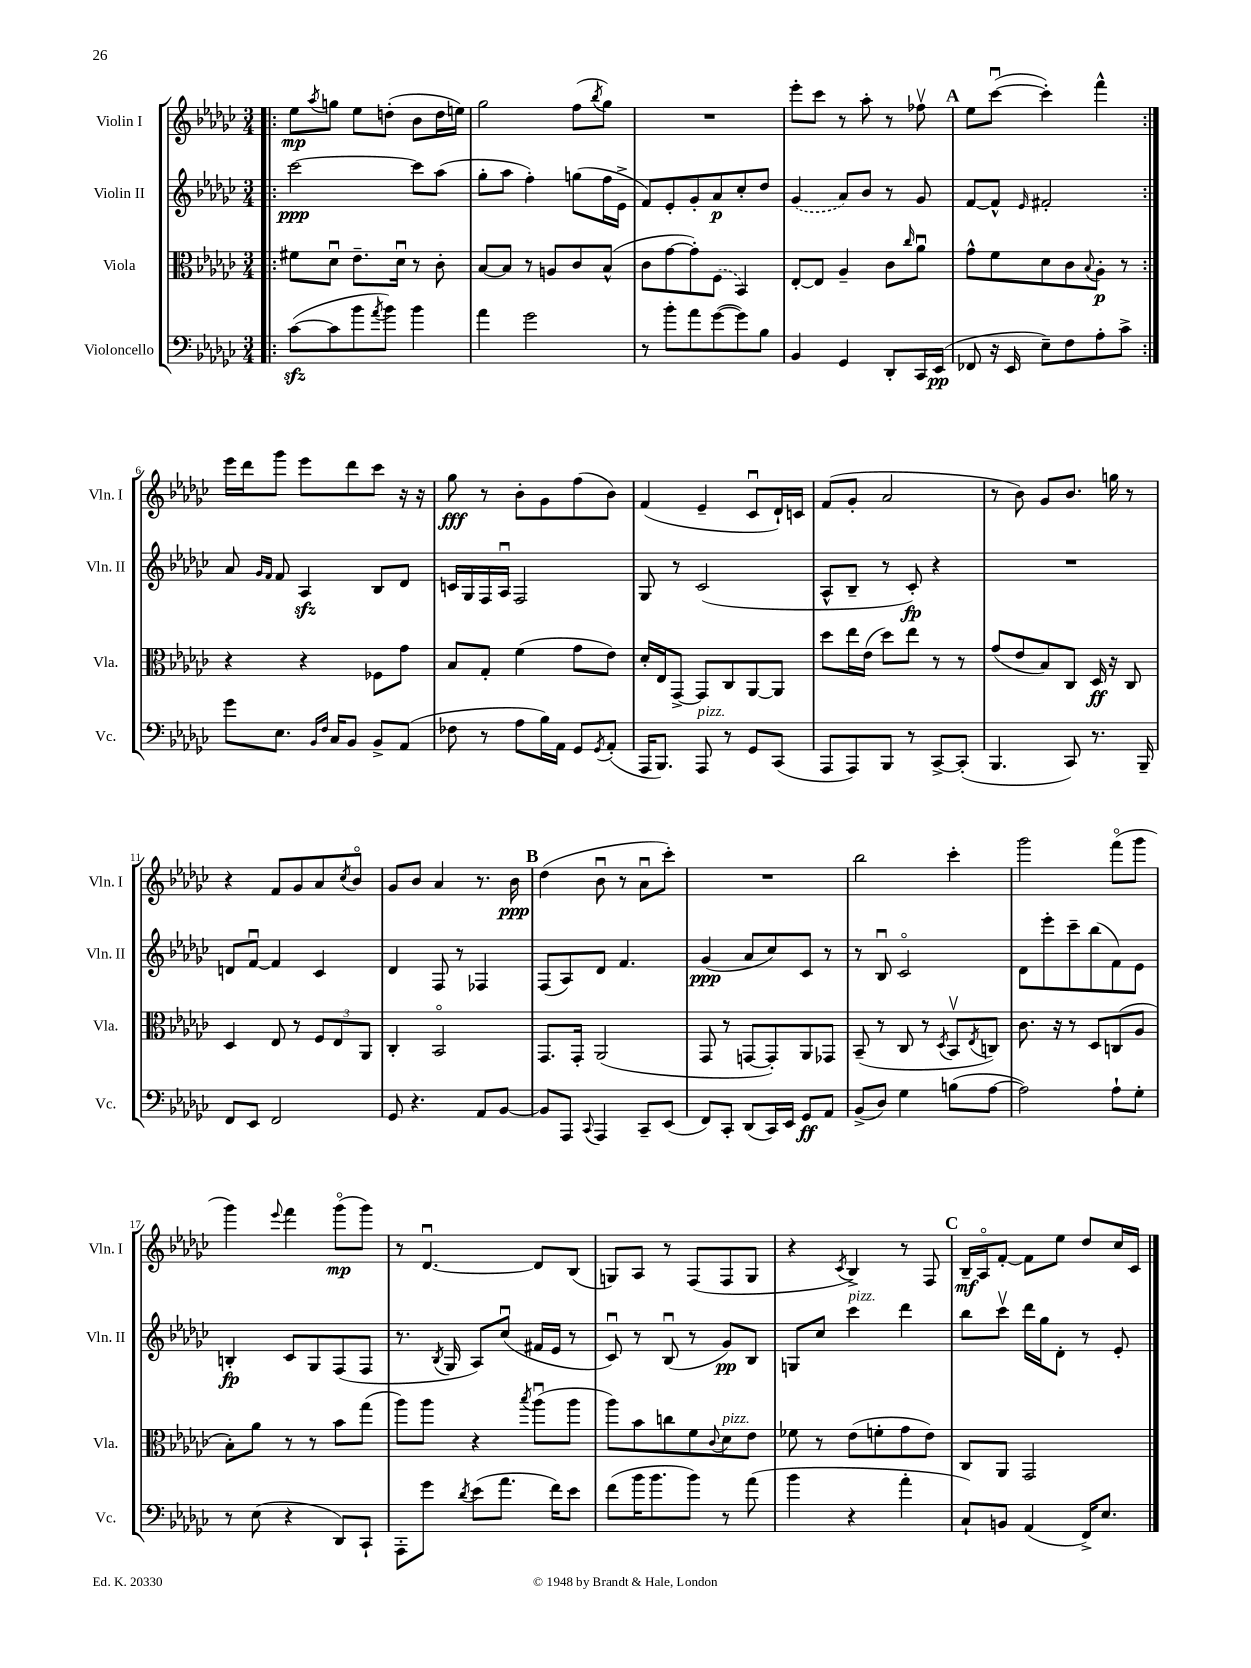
<<
\new StaffGroup <<
\new Staff = "s0" \with { instrumentName = "Violin I" shortInstrumentName = "Vln. I" } {
    \clef treble \key ges \major \numericTimeSignature \time 3/4
    \repeat volta 2 { \bar ".|:" ees''8\mp \acciaccatura { aes''8 } g''8 ees''8 d''8-.( bes'8 d''16 e''16) |
    ges''2 f''8( \acciaccatura { bes''8 } ges''8) |
    R2. |
    ees'''8-. ces'''8 r8 aes''8-. r8 fes''8\upbow |
    \mark \markup { \bold "A" } ees''8 ces'''8~\downbow( ces'''4-.) f'''4-^ | }
    ees'''16 des'''16 ges'''8 ees'''8 des'''8 ces'''8 r16 r16 |
    ges''8\fff r8 bes'8-. ges'8 f''8( bes'8) |
    f'4( ees'4-- ces'8\downbow des'16-!) c'16 |
    f'8( ges'8-. aes'2 |
    r8 bes'8) ges'8 bes'8. g''16 r8 |
    r4 f'8 ges'8 aes'8 \acciaccatura { ces''8 } bes'8\flageolet |
    ges'8 bes'8 aes'4 r8. bes'16\ppp |
    \mark \markup { \bold "B" } des''4( bes'8\downbow r8 aes'8\downbow ces'''8-.) |
    R2. |
    bes''2 ces'''4-. |
    ges'''2 f'''8\flageolet( ges'''8 |
    ges'''4) \appoggiatura { ees'''8 } f'''4 ges'''8\flageolet\mp( ges'''8) |
    r8 des'4.~\downbow des'8 bes8( |
    g8) aes8 r8 f8( f8 g8 |
    r4 \acciaccatura { ces'8 } bes4->) r8 f8 |
    \mark \markup { \bold "C" } bes16--\mf aes16\flageolet f'8~-. f'8 ees''8 des''8 ces''16 ces'16 \bar "|." |
}
\new Staff = "s1" \with { instrumentName = "Violin II" shortInstrumentName = "Vln. II" } {
    \clef treble \key ges \major \numericTimeSignature \time 3/4
    \repeat volta 2 { \bar ".|:" ces'''2~\ppp ces'''8 aes''8( |
    ges''8-. aes''8 f''4-.) g''8( f''16 ees'16-> |
    f'8) ees'8-. ges'8-. aes'8\p ces''8-. des''8 |
    \once \slurDashed ges'4( aes'8) bes'8 r8 ges'8 |
    \mark \markup { \bold "A" } f'8~ f'8-^ \grace { ees'16 } fis'2-. | }
    aes'8 \grace { ges'16 f'16 } f'8 aes4\sfz bes8 des'8 |
    c'16 ges16 f16 aes16\downbow f2 |
    ges8 r8 ces'2( |
    aes8-^ bes8-- r8 ces'8-.\fp) r4 |
    R2. |
    d'8 f'8~\downbow f'4 ces'4 |
    des'4 f8 r8 fes4 |
    \mark \markup { \bold "B" } f8( aes8) des'8 f'4. |
    ges'4\ppp( aes'8 ces''8) ces'8 r8 |
    r8 bes8\downbow ces'2\flageolet |
    des'8 ees'''8-. ces'''8-- bes''8( f'8) ees'8 |
    b4-.\fp ces'8 ges8 f8( f8 |
    r8. \acciaccatura { bes8 } ges16 aes8) ces''8\downbow( fis'16 ees'16 r8 |
    ces'8\downbow) r8 bes8\downbow( r8 ges'8\pp) bes8 |
    g8 ces''8 ces'''4^\markup { \italic "pizz." } des'''4 |
    \mark \markup { \bold "C" } bes''8 ces'''8\upbow des'''16 ges''16 des'8-. r8 ees'8-. \bar "|." |
}
\new Staff = "s2" \with { instrumentName = "Viola" shortInstrumentName = "Vla." } {
    \clef alto \key ges \major \numericTimeSignature \time 3/4
    \repeat volta 2 { \bar ".|:" fis'8 des'8\downbow ees'8.-- des'16\downbow r8 ces'8-. |
    bes8~ bes8 r8 a8 ces'8 bes8-^( |
    ces'8 ges'8~ ges'8-.) \once \slurDashed f8( bes,4) |
    ees8~-. ees8 aes4-- ces'8 \grace { ces''16 } aes'8\downbow |
    \mark \markup { \bold "A" } ges'8-^ f'8 des'8 ces'8 \appoggiatura { bes8 } aes8-.\p r8 | }
    r4 r4 fes8 ges'8 |
    bes8 ges8-. f'4( ges'8 ees'8) |
    des'16-. ees16 ges,8~-> ges,8 ces8 aes,8~ aes,8 |
    des''8 ees''16 ees'16( des''8) ees''8 r8 r8 |
    ges'8( ees'8 bes8) ces8 des16\ff r16 ces8 |
    des4 ees8 r8 \tuplet 3/2 { f8 ees8 aes,8 } |
    ces4-. bes,2\flageolet |
    \mark \markup { \bold "B" } ges,8. ges,16-. aes,2( |
    ges,8 r8 g,8~ g,8-.) aes,8 ges,8 |
    bes,8--( r8 ces8 r8 \acciaccatura { des8 } bes,8\upbow \acciaccatura { ees8 } c8) |
    ces'8. r16 r8 des8 c8( aes8 |
    bes8-.) aes'8 r8 r8 bes'8 ges''8( |
    aes''8) aes''8 r4 \acciaccatura { bes''8 } aes''8\downbow( aes''8 |
    aes''8) bes'8 c''8 f'8 \appoggiatura { ces'8 } des'8^\markup { \italic "pizz." } ees'8 |
    fes'8 r8 ees'8( f'8-. ges'8 ees'8) |
    \mark \markup { \bold "C" } ces8 aes,8 ges,2 \bar "|." |
}
\new Staff = "s3" \with { instrumentName = "Violoncello" shortInstrumentName = "Vc." } {
    \clef bass \key ges \major \numericTimeSignature \time 3/4
    \repeat volta 2 { \bar ".|:" ces'8~\sfz( ces'8 bes'8 \acciaccatura { aes'8 } bes'8) bes'4 |
    aes'4 ges'2 |
    r8 bes'8-. aes'8 ges'8~( ges'8) bes8 |
    bes,4 ges,4 des,8-. ces,16 ees,16\pp( |
    \mark \markup { \bold "A" } fes,8 r16 ees,16 ees8--) f8 aes8-. ces'8-> | }
    ges'8 ees8. \grace { bes,16 f16 } ces16 bes,8 bes,8-> aes,8( |
    fes8 r8 aes8 bes16) aes,16 ges,8 \acciaccatura { ges,8 } aes,8-.( |
    aes,,16 bes,,8.) aes,,8^\markup { \italic "pizz." } r8 ges,8 ces,8( |
    aes,,8 aes,,8) bes,,8 r8 ces,8~-> ces,8-.( |
    bes,,4. ces,8) r8. bes,,16-- |
    f,8 ees,8 f,2 |
    ges,8 r4. aes,8 bes,8~ |
    \mark \markup { \bold "B" } bes,8 aes,,8 \appoggiatura { ces,8 } aes,,4 ces,8-- ees,8( |
    f,8) ces,8-. des,8( ces,16) ees,16 ges,8\ff aes,8 |
    bes,8->( des8) ges4 b8( aes8~ |
    aes2) aes8-! ges8-. |
    r8 ees8( r4 des,8) ces,8-! |
    aes,,8-. ges'8 \acciaccatura { des'8 } ees'8( aes'8. f'16) ees'8 |
    f'8( bes'16 bes'8. bes'8) r8 aes'8( |
    bes'4 r4 aes'4-. |
    \mark \markup { \bold "C" } ces8-!) b,8 aes,4( f,16->) ees8. \bar "|." |
}
>>
>>
